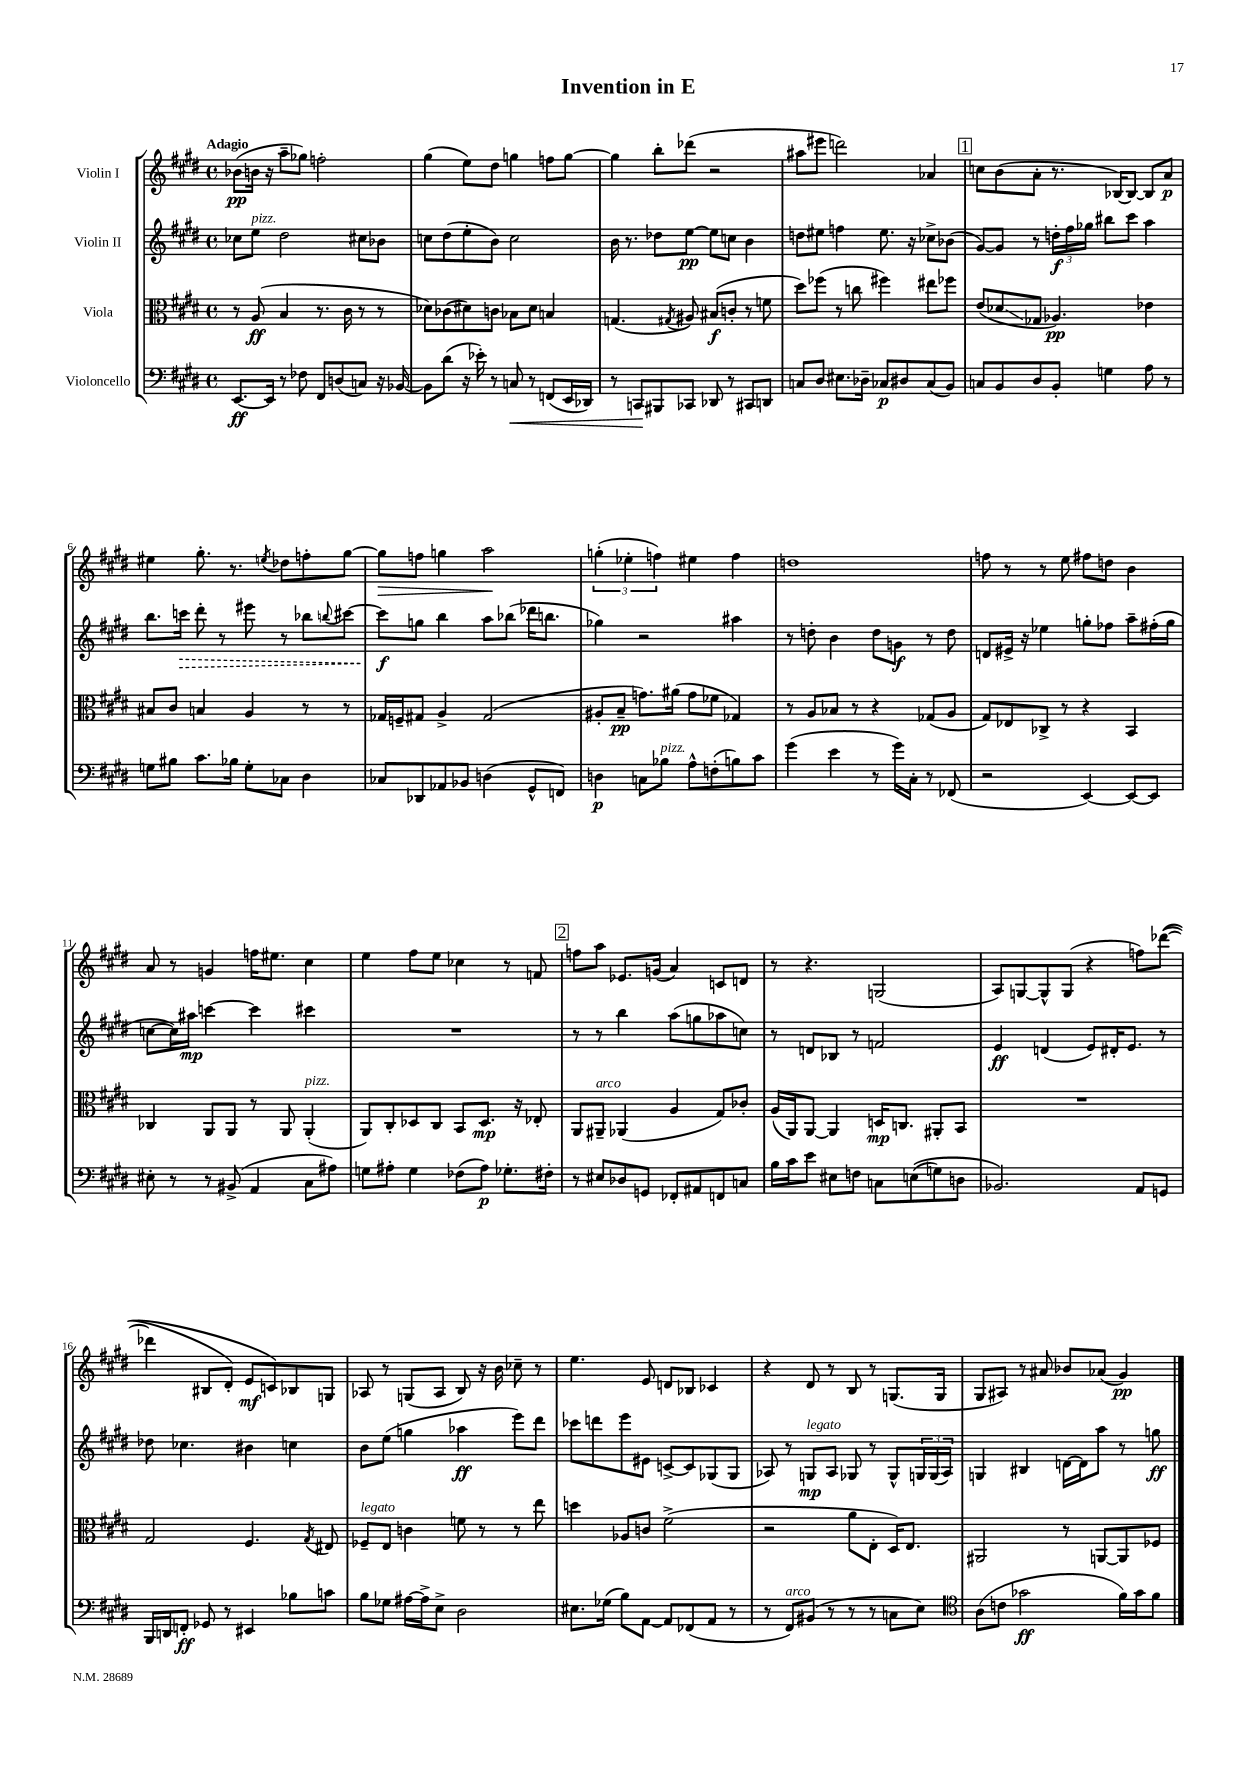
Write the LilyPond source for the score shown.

\header { title = "Invention in E" }
<<
\new StaffGroup <<
\new Staff = "s0" \with { instrumentName = "Violin I" } {
    \clef treble \key e \major \defaultTimeSignature \time 4/4 \tempo "Adagio"
    bes'8\pp( b'16 r16 a''8-- ges''8) f''2-. |
    gis''4( e''8) dis''8 g''4 f''8 g''8~ |
    g''4 b''8-. des'''8( r2 |
    ais''8 eis'''8 d'''2) aes'4 |
    \mark \markup { \box "1" } c''8 b'8( a'8-. r8. bes16~) bes8~ bes8 a'8\p |
    eis''4 gis''8.-. r8. \acciaccatura { e''8 } des''8 f''8-. gis''8~ |
    gis''8\> f''8 g''4 a''2\! |
    \tuplet 3/2 { g''4-.( ees''4-. f''4) } eis''4 f''4 |
    d''1 |
    f''8 r8 r8 e''8 fis''8 d''8 b'4 |
    a'8 r8 g'4 f''16 eis''8. cis''4 |
    e''4 fis''8 e''8 ces''4 r8 f'8 |
    \mark \markup { \box "2" } f''8 a''8 ees'8. g'16( a'4) c'8 d'8 |
    r8 r4. g2( |
    a8) g8~ g8-^ g8( r4 f''8) des'''8~(\( |
    des'''4 bis8 dis'8-.) e'8\mf c'8\) bes8 g8 |
    aes8 r8 g8( aes8 b8) r16 b'16 ces''8-- r8 |
    e''4. e'8 d'8 bes8 ces'4 |
    r4 dis'8 r8 b8 r8 g8.( g16 |
    gis8 ais8) r8 ais'8 bes'8 aes'8( gis'4\pp) \bar "|." |
}
\new Staff = "s1" \with { instrumentName = "Violin II" } {
    \clef treble \key e \major \defaultTimeSignature \time 4/4
    ces''8 e''8^\markup { \italic "pizz." } dis''2 cis''8 bes'8 |
    c''8 dis''8( e''8-. b'8) c''2 |
    b'16 r8. des''8 e''8~\pp e''8 c''8 b'4 |
    d''8 eis''8 f''4 eis''8. r16 ces''8-> bes'8( |
    \mark \markup { \box "1" } gis'8~) gis'8 r8 \tuplet 3/2 { d''16-.\f fis''16 ges''16 } bis''8 cis'''8 a''4 |
    b''8. \once \override Hairpin.style = #'dashed-line c'''16\> dis'''8-. r8 eis'''8 r8 bes''8 \appoggiatura { b''8 } cis'''8~ |
    cis'''8\f\! g''8 b''4 a''8 bes''8( des'''16 b''8. |
    ges''4) r2 ais''4 |
    r8 d''8-. b'4 d''8 g'8\f r8 d''8 |
    d'8 eis'16-> r16 ees''4 g''8-. fes''8 a''8-- fis''16-.( g''16 |
    c''8~ c''16) ais''16\mp c'''4~ c'''4 cis'''4 |
    R1 |
    \mark \markup { \box "2" } r8 r8 b''4 a''8( g''8 aes''8 c''8) |
    r8 d'8 bes8 r8 f'2 |
    e'4\ff d'4( e'8) dis'16-. e'8. r8 |
    des''8 ces''4. bis'4 c''4 |
    b'8 e''8( g''4 aes''4\ff e'''8) dis'''8 |
    ces'''8 d'''8 e'''8 eis'8 c'8~-> c'8 ges8( ges8 |
    aes8) r8 g8\mp^\markup { \italic "legato" } aes8 ges8 r8 ges8-^ \tuplet 3/2 { g16 g16( aes16) } |
    g4 bis4 d'16~ d'16 a''8 r8 g''8\ff \bar "|." |
}
\new Staff = "s2" \with { instrumentName = "Viola" } {
    \clef alto \key e \major \defaultTimeSignature \time 4/4
    r8 a8\ff( b4 r8. cis'16 r8 r8 |
    des'8) ces'8( dis'8) c'8 bes8 dis'8 b4 |
    g4.( \acciaccatura { gis8 } ais8) bis8\f( c'8-. r8 f'8 |
    dis''8) fes''8( r8 c''8 fis''4) eis''8 fes''8 |
    \mark \markup { \box "1" } e'8( des'8\glissando ges8 aes4.\pp) ees'4 |
    bis8 cis'8 b4 a4 r8 r8 |
    ges16 f16-- gis8 a4-> gis2( |
    ais8-. b8--\pp g'8.) ais'16( g'8 fes'8 ges4) |
    r8 a8 bes8 r8 r4 ges8( a8 |
    gis8) ees8 ces8-> r8 r4 b,4 |
    ces4 a,8 a,8 r8 a,8 a,4-.^\markup { \italic "pizz." }( |
    a,8) cis8-. des8 cis8 b,8 des8.\mp r16 ees8-. |
    \mark \markup { \box "2" } a,8 ais,8--^\markup { \italic "arco" } aes,4( a4 gis8) ces'8-. |
    a16( a,16) a,8~ a,4 d16\mp c8. ais,8-. b,8 |
    R1 |
    gis2 fis4. \acciaccatura { gis8 } eis8 |
    fes8--^\markup { \italic "legato" } e8 c'4 f'8 r8 r8 e''8 |
    d''4 aes8 c'8 fis'2->( |
    r2 a'8 e8-. dis16) e8. |
    ais,2 r8 a,8~ a,8 fes8 \bar "|." |
}
\new Staff = "s3" \with { instrumentName = "Violoncello" } {
    \clef bass \key e \major \defaultTimeSignature \time 4/4
    e,8.~\ff e,16 r8 fes8 fis,8 d8( c8) r16 bes,16~ |
    bes,8 dis'8( r16 ees'16-.) r8 c8\< r8 f,8( e,16 des,16) |
    r8 c,8\! bis,,8 ces,8 des,8 r8 cis,8 d,8 |
    c8 dis8 eis8. des16-- ces8\p dis8 ces8( b,8) |
    \mark \markup { \box "1" } c8 b,8 dis8 b,8-. g4 a8 r8 |
    g8 bis8 cis'8. bes16 g8-. ces8 dis4 |
    ces8 des,8 aes,8 bes,8 d4( gis,8-^ f,8) |
    d4\p c8 bes8^\markup { \italic "pizz." } a8-^ f8-.( b8) cis'8 |
    gis'4( e'4 r8 gis'16) cis16-. r8 fes,8( |
    r2 e,4~) e,8~ e,8 |
    eis8-. r8 r8 bis,8->( a,4 cis8 ais8) |
    g8 ais8-. g4 fes8( ais8\p) ges8.-. fis16-. |
    \mark \markup { \box "2" } r8 eis8 des8 g,8 fes,8-. ais,8 f,8 c8 |
    b16 cis'16 e'8 eis8 f8 c8 e8(\( g8) d8 |
    bes,2.\) a,8 g,8 |
    b,,16 d,16 f,8-.\ff ges,8 r8 eis,4 bes8 c'8 |
    b8 ges8 ais16~ ais16-> e8-> dis2 |
    eis8. ges16( b8) a,8~ a,8 fes,8( a,8 r8 |
    r8 fis,8^\markup { \italic "arco" }) bis,8( r8 r8 r8 c8 e8) |
    \clef tenor a8( c'8 ges'2\ff fis'16) ges'16 fis'8 \bar "|." |
}
>>
>>
